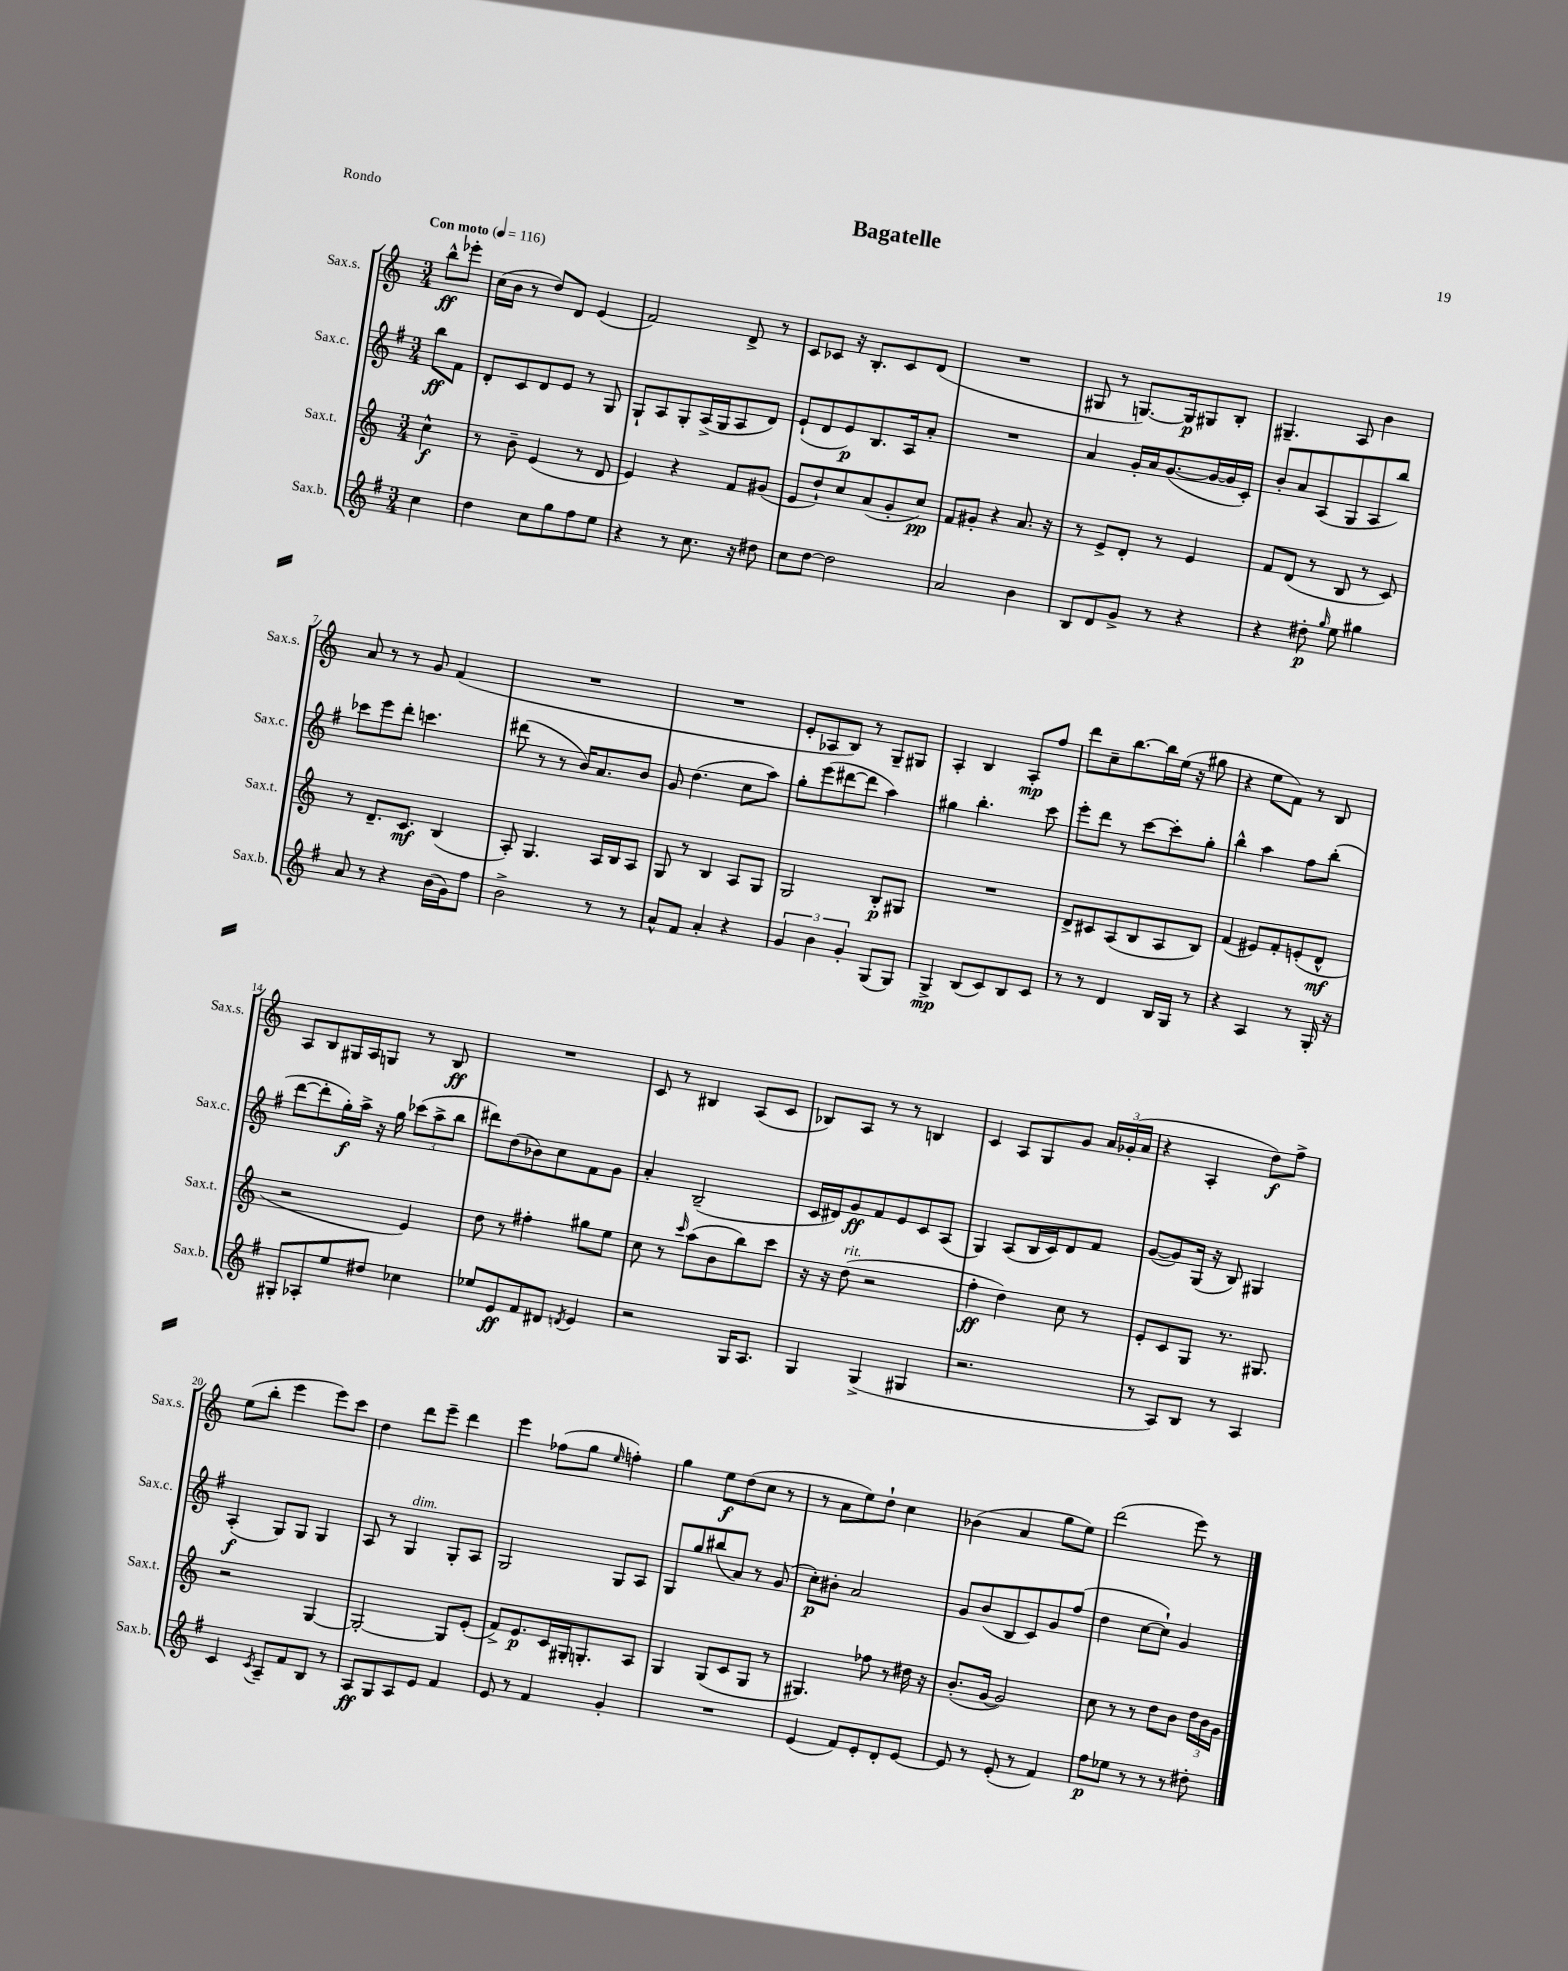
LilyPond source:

\header { title = "Bagatelle" piece = "Rondo" }
<<
\new StaffGroup <<
\new Staff = "s0" \with { instrumentName = "Sax.s." shortInstrumentName = "Sax.s." } {
    \clef treble \key c \major \numericTimeSignature \time 3/4 \partial 4 \tempo "Con moto" 4 = 116
    \autoBeamOff b''8[-^\ff ees'''8]-. |
    c''16[( b'16] r8 d''8[) d'8] e'4( |
    f'2) d'8-> r8 |
    c'8[ ces'8] r16 b8.[-. ces'8 d'8]( |
    R2. |
    gis8 r8 g8.[~) g16\p gis8 b8]-. |
    gis4.-- a8 b'4 |
    a'8 r8 r8 g'8 f'4( |
    R2. |
    R2. |
    e'8[-. aes8 b8]) r8 g8[-- gis8] |
    a4-. b4 a8[-.\mp f''8] |
    d'''8[ c''8-- b''8.~ b''16 e''16]( r16 gis''8 |
    r4 e''8[ f'8]) r8 b8 |
    a8[ b8 gis16 a16 g8] r8 b8\ff |
    R2. |
    c'8 r8 bis4 a8[( c'8] |
    bes8[) a8] r8 r8 b4 |
    c'4 a8[ g8 g'8] \tuplet 3/2 { a'16[ ges'16-.( a'16] } |
    r4 a4-. d''8[\f) f''8]-> |
    e''8[( b''8]-. e'''4 e'''8[) c'''8] |
    d''4 d'''8[ e'''8]-- d'''4 |
    e'''4 fes''8[( g''8] \grace { e''16 } f''4-.) |
    g''4 e''8[\f d''8( c''8] r8 |
    r8 a'8[ e''8) d''8]-! c''4 |
    bes'4( a'4 g''8[ e''8]) |
    d'''2( e'''8) r8 \bar "|." |
}
\new Staff = "s1" \with { instrumentName = "Sax.c." shortInstrumentName = "Sax.c." } {
    \clef treble \key g \major \numericTimeSignature \time 3/4 \partial 4
    \autoBeamOff b''8[\ff fis'8] |
    d'8[-. c'8 d'8 e'8] r8 g8 |
    g8[-! a8 g8-. a16->( g16 a8 d'8]) |
    e'8[-!( d'8 e'8\p) b8. a16 a'8]-. |
    R2. |
    a'4 g'16[-. a'16 g'8.~( g'16~ g'16 c'16]-.) |
    b'8[-. a'8 a8( g8 a8 b''8]) |
    ces'''8[ e'''8 d'''8]-. c'''4. |
    dis'''8( r8 r8 b'16[) a'8. b'8] |
    g'8 d''4.( c''8[ a''8]) |
    g''8[-. e'''8( dis'''8~ dis'''8] a''4) |
    gis''4 b''4.-. c'''8 |
    e'''8[-. d'''8] r8 c'''8[~ c'''8-. g''8]-. |
    b''4-^ a''4 fis''8[ b''8]-.( |
    d'''8[~ d'''8-. g''16-.\f) a''16]-> r16 g''16 \tuplet 3/2 { ces'''8[( a''8-> b''8] } |
    dis'''8[) d''8( bes'8) c''8 fis'8 g'8] |
    a'4-. b2--( |
    c'16[ dis'16) g'8\ff fis'8 e'8 c'8 a8]( |
    g4) a8[( b16 c'16) d'8 fis'8] |
    g'8[~( g'8) g16]( r16 b8) gis4 |
    a4-.\f( g8[) g8] g4 |
    a8 r8 g4^\markup { \italic "dim." } g8[-. a8] |
    g2 g8[ a8] |
    g8[ g''8 bis''8( a'8]) r8 g'8( |
    c''8[-.\p) bis'8]-. a'2 |
    g'8[ b'8( b8 c'8) g'8 fis''8]( |
    d''4 c''8[~ c''8]-!) g'4 \bar "|." |
}
\new Staff = "s2" \with { instrumentName = "Sax.t." shortInstrumentName = "Sax.t." } {
    \clef treble \key c \major \numericTimeSignature \time 3/4 \partial 4
    \autoBeamOff c''4-^\f |
    r8 b'8-- e'4( r8 d'8 |
    e'4) r4 f'8[ gis'8]( |
    e'8[ d''8-!) c''8 a'8( g'8-. c''8]\pp) |
    f'8[ gis'8]-. r4 a'8. r16 |
    r8 e'8[-> d'8]-. r8 e'4 |
    f'8[ d'8]( r8 b8 r8 c'8) |
    r8 d'8.[-- c'8.]\mf b4( |
    a8-.) g4. a16[ b16 a8] |
    g8 r8 b4 a8[ g8] |
    g2 b8[-.\p gis8] |
    R2. |
    d'8[-> cis'8 a8( b8 a8 b8]) |
    f'4( eis'8[) f'8-. e'8-.( d'8]-^\mf |
    r2 e'4) |
    d''8 r8 fis''4-. gis''8[ e''8] |
    c''8 r8 \grace { c'''16 } a''8[( b'8 b''8) c'''8] |
    r16 r16 d''8^\markup { \italic "rit." }( r2 |
    f''4-.\ff d''4) c''8 r8 |
    e'8[-. c'8 g8] r8. gis8. |
    r2 g4~ |
    g2~-. g8[ e'8]-.( |
    f'8[->) e'8.\p c'16 gis16-. g8.-. a8] |
    g4 g8[( c'8 g8] r8 |
    gis4.) fes''8 r8 dis''16 r16 |
    b'8.[-.( g'16]~ g'2) |
    c''8 r8 r8 d''8[ b'8] \tuplet 3/2 { d''16[ b'16 g'16] } \bar "|." |
}
\new Staff = "s3" \with { instrumentName = "Sax.b." shortInstrumentName = "Sax.b." } {
    \clef treble \key g \major \numericTimeSignature \time 3/4 \partial 4
    \autoBeamOff c''4 |
    d''4 c''8[ g''8 fis''8 e''8] |
    r4 r8 c''8. r16 dis''8 |
    c''8[ d''8]~ d''2 |
    a'2 b'4 |
    b8[ d'8 g'8]-> r8 r4 |
    r4 dis''8-.\p \grace { g''16 } e''8 gis''4 |
    a'8 r8 r4 b'16[( g'16) fis''8] |
    b'2-> r8 r8 |
    a'8[-^ fis'8] a'4-. r4 |
    \tuplet 3/2 { g'4 b'4 g'4-. } g8[( g8]) |
    g4->\mp b8[( c'8) b8 c'8] |
    r8 r8 d'4 b16[ g16] r8 |
    r4 a4 r8 g16-. r16 |
    gis8[-. aes8-. e''8 dis''8] ces''4 |
    ees''8[ e'8\ff fis'8 dis'8] \acciaccatura { d'8 } e'4 |
    r2 g16[ a8.] |
    g4 g4->( gis4 |
    r2. |
    r8 a8[) b8] r8 a4 |
    c'4 \acciaccatura { c'8 } a8[-- fis'8 b8] r8 |
    a8[\ff g8 a8 e'8] fis'4 |
    e'8 r8 fis'4 g'4-. |
    R2. |
    e'4( fis'8[) e'8-. d'8-. e'8]~ |
    e'8 r8 e'8-.( r8 fis'4) |
    fis''8[\p ees''8] r8 r8 r8 dis''8-. \bar "|." |
}
>>
>>
